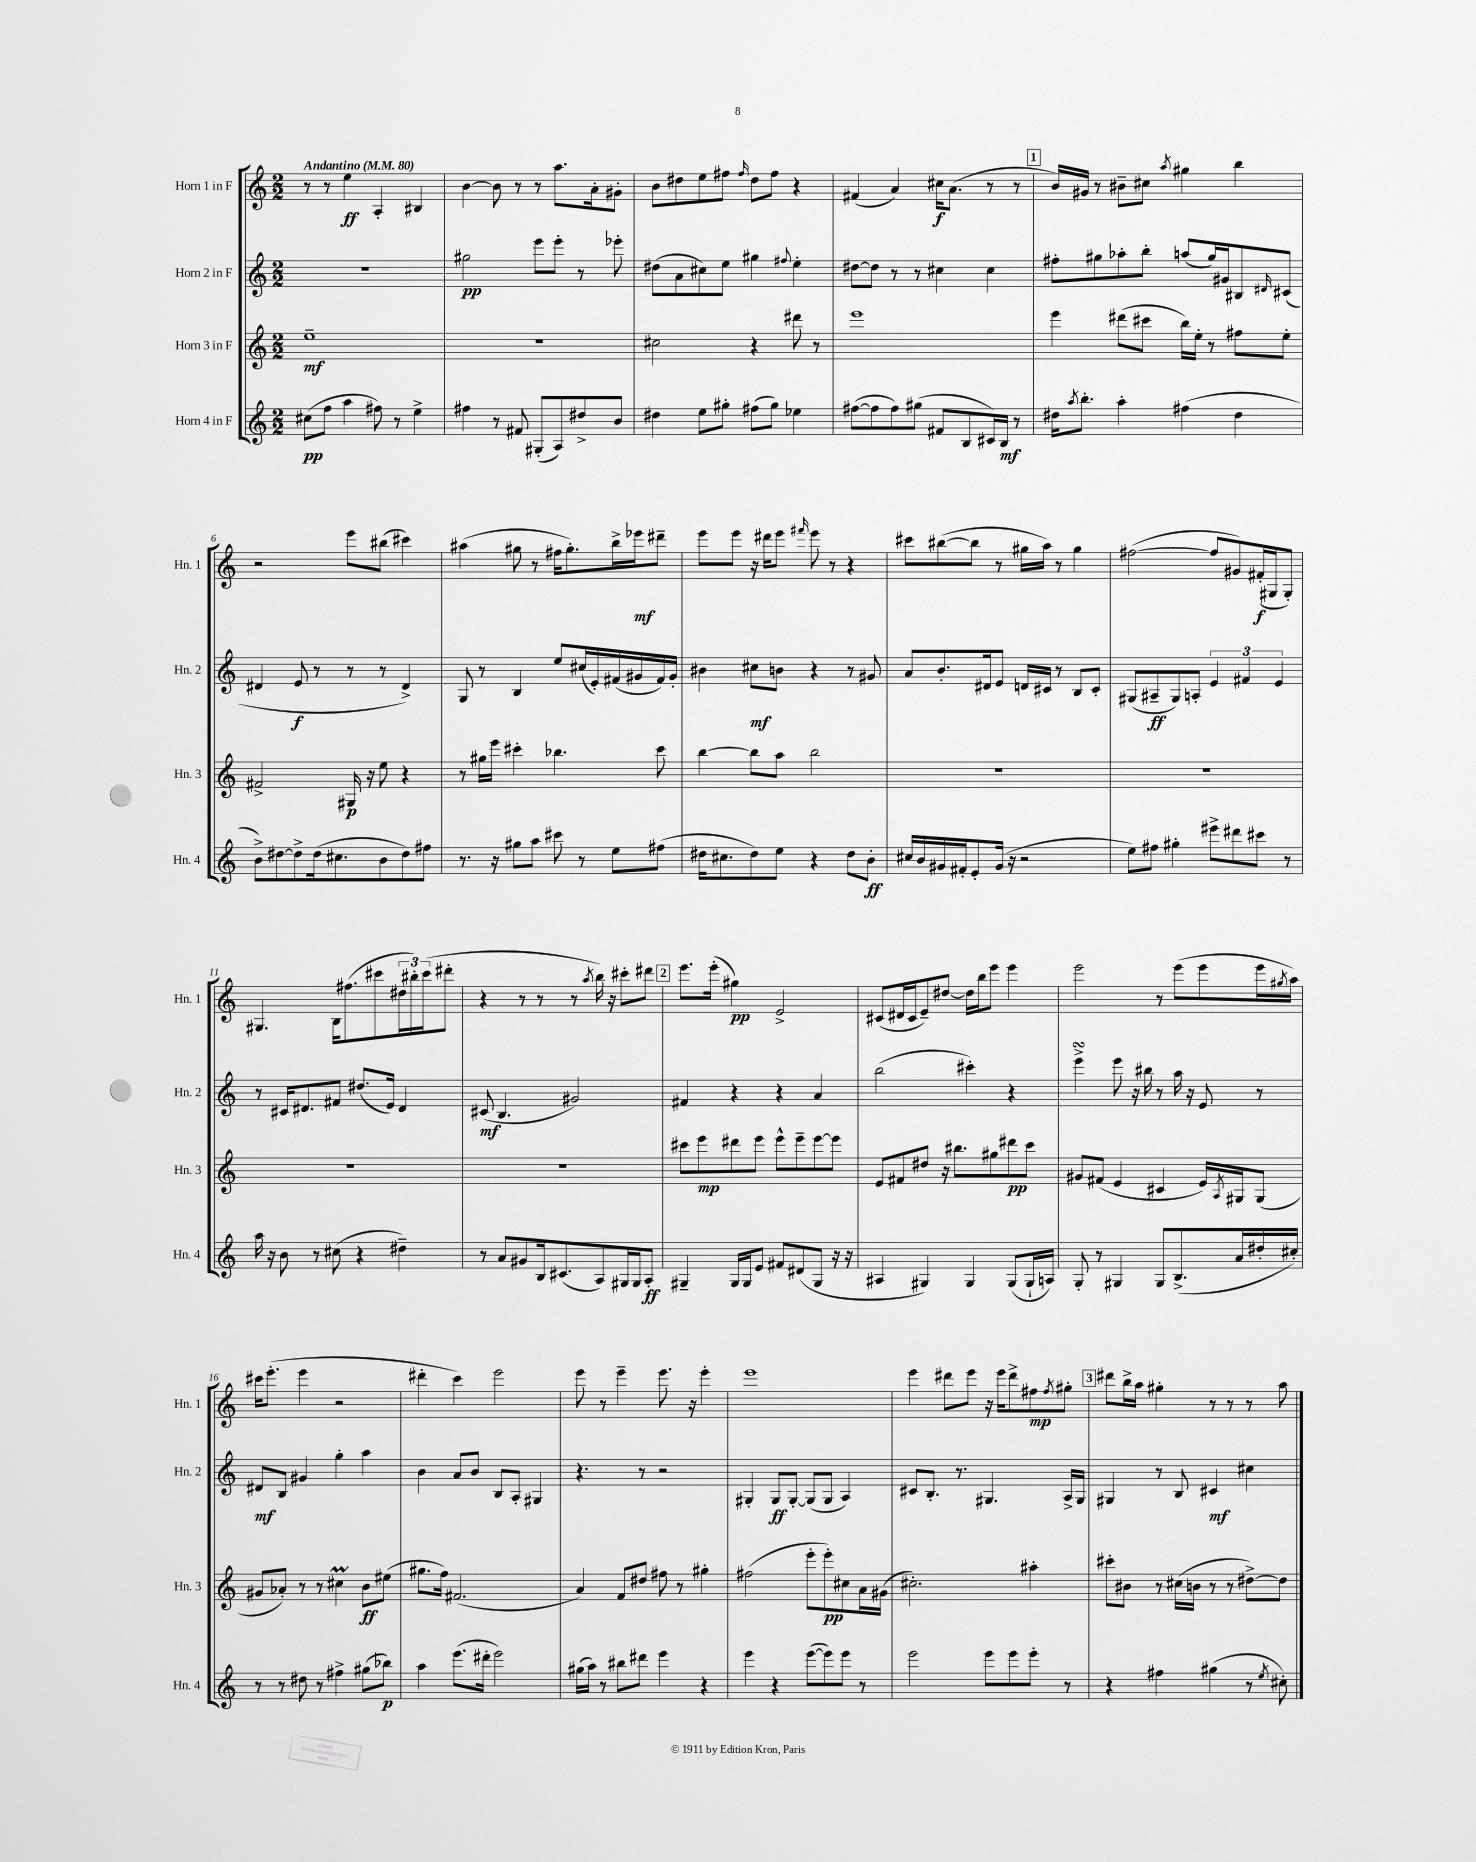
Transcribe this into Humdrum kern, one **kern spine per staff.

**kern	**kern	**kern	**kern
*staff4	*staff3	*staff2	*staff1
*clefG2	*clefG2	*clefG2	*clefG2
*k[]	*k[]	*k[]	*k[]
*M2/2	*M2/2	*M2/2	*M2/2
*MM80	*MM80	*MM80	*MM80
(8cc#	1ee~	1r	8r
8ff	.	.	8r
4aa	.	.	4ee
8ff#)	.	.	4A'
8r	.	.	.
4ee^	.	.	4B#
=	=	=	=
4ff#	1r	2gg#	[4b
8r	.	.	8b]
8f#	.	.	8r
(8G#'	.	8eee	8r
8A)	.	8eee'	8.aa
8dd#^	.	8r	.
.	.	.	16a'
8b	.	8eee-'	8g#'
=	=	=	=
4dd#	2cc#	(8dd#	8b
.	.	8a	8dd#
8ee	.	8cc#)	8ee
8gg#'	.	8ee	8ff#
.	.	.	16qqff#
(8ff#	4r	4gg#	8dd#
8gg#)	.	.	8ff#
.	.	8qqff#	.
4ee-	8ddd#	4ee'	4r
.	8r	.	.
=	=	=	=
([8ff#	1eee	[8dd#	(4f#
8ff#]	.	8dd#]	.
8ff#)	.	8r	4a)
(8gg#	.	8r	.
8f#	.	4cc#	16cc#
.	.	.	(8.a
8B	.	.	.
16c#)	.	4cc#	8r
16B	.	.	.
8r	.	.	8r
=	=	=	=
16dd#	4eee	8ff#'	16b)
8qaa	.	.	.
8.bb'	.	.	16g#
.	.	8gg#	8r
4aa'	(8ddd#	8aa-'	8b#~
.	8ccc#	8bb'	8cc#
.	.	.	8qaa
(4ff#	16bb)	(8aa	4gg#
.	16ee'	.	.
.	8r	16gg#)	.
.	.	16g#	.
4dd#	8ff#	8B#	4bb
.	.	16qqd#	.
.	8ee'	(8c#	.
=	=	=	=
8b^)	2f#^	4d#	2r
[8dd#	.	.	.
8dd#^]	.	8e	.
(16dd#	.	8r	.
8.cc#	.	.	.
.	16G#	8r	8eee
.	16r	.	.
8b	8ee	8r	(8bb#
8dd#)	4r	4d#^)	4ccc#)
8ff#	.	.	.
=	=	=	=
8.r	8r	8G	(4aa#
.	16gg#	8r	.
16r	16eee	.	.
8gg#	4ccc#'	4B	8gg#
8aa	.	.	8r
8ccc#	4.bb-	8ee	16ff#
.	.	.	8.gg#')
8r	.	(16cc#	.
.	.	16e')	.
8ee	.	(16f#	16bb^
.	.	16g#	16eee-
(8ff#	8ccc#	16f#)	8ddd#~
.	.	16g#'	.
=	=	=	=
16dd#	[4bb	4b#	8eee
8.cc#	.	.	.
.	.	.	8eee
8dd#)	8bb]	8cc#	16r
.	.	.	16ddd#
8ee	8aa	8b	8eee
.	.	.	16qqfff#
4r	2bb	4r	8eee
.	.	.	8r
8dd#	.	8r	4r
8b'	.	8g#	.
=	=	=	=
16cc#	1r	8a	8ccc#
16b	.	.	.
16g#	.	8.b'	([8bb#
16f#'	.	.	.
8e'	.	.	8bb#]
.	.	16d#	.
(16g#	.	8e	8r
16r	.	.	.
2r	.	16d	16gg#
.	.	16c#	16aa)
.	.	8r	8r
.	.	8B	4gg#
.	.	8c#'	.
=	=	=	=
8ee)	1r	(8G#	([2ff#
8ff#	.	8A#~	.
4gg#'	.	8G#)	.
.	.	8A'	.
8eee#^	.	6e	8ff#]
8ddd#	.	.	8g#)
.	.	6f#	.
8ccc#	.	.	(16f#'
.	.	.	16G#
.	.	6e	.
8r	.	.	8G#')
=	=	=	=
16aa	1r	8r	4.G#
16r	.	.	.
8b	.	16c#	.
.	.	8.d#	.
8r	.	.	.
(8cc#	.	8f#	16B
.	.	.	(8.ff#
4r	.	(8.dd#	.
.	.	.	8ccc#
.	.	16e)	.
4dd#~)	.	4d#	24dd#
.	.	.	24bb#')
.	.	.	(24ccc#
.	.	.	8ddd#'
=	=	=	=
8r	1r	(8c#	4r
8a	.	4.B	.
8g#	.	.	8r
16B	.	.	8r
(8.c#	.	.	.
.	.	2g#)	8r
.	.	.	8qaa
8A)	.	.	16bb)
.	.	.	16r
16G#	.	.	8ccc#'
16G#	.	.	.
8A'	.	.	8ddd#
=	=	=	=
4G#~	8ccc#	4f#	8.eee
.	8eee	.	.
.	.	.	(16eee'
16G#	8ddd#	4r	4gg#)
16G#	.	.	.
8e	8eee	.	.
8f#	8eee^^	4r	2e^
(8d#	8eee~	.	.
8G#	[8eee	4a	.
16r	8eee]	.	.
16r	.	.	.
=	=	=	=
4A#	8e	(2bb	(8c#
.	8f#	.	16d#
.	.	.	16c#
4G#)	8dd#	.	8e~)
.	16r	.	[8dd#
.	8.bb#	.	.
4G#	.	4ccc#')	16dd#]
.	.	.	16bb
.	8gg#	.	8eee
(8G#	8ddd#	4r	4eee
16G#`	8ccc	.	.
16A)	.	.	.
=	=	=	=
8G'	8g#	4eee^	2eee
8r	(8f#	.	.
4G#	4e	8eee	.
.	.	16r	.
.	.	16bb#	.
8G#	4c#	8r	8r
(8.B^	.	16aa	(8eee
.	.	16r	.
.	16e)	8e	8eee
.	8qA	.	.
16a	16G#	.	.
16dd#'	(8G#	8r	16eee
.	.	.	8qgg#
16cc#')	.	.	16aa)
=	=	=	=
8r	8g#	8d#	16ccc#
.	.	.	(8.eee'
8r	8a-')	8B	.
8dd#	8r	4g#	4eee
8r	8r	.	.
4ff#^	4cc#	4gg'	2r
(8gg#	8b	4aa	.
8bb-)	(8ee#	.	.
=	=	=	=
4aa	8.gg#	4b	4ddd#'
.	16ff)	.	.
(8.eee	(2.f#	8a	4ccc)
.	.	8b	.
16ddd#'	.	.	.
2eee)	.	8B	2eee
.	.	8A'	.
.	.	4G#	.
=	=	=	=
(16gg#	4a)	4.r	8eee
16aa)	.	.	.
8r	.	.	8r
8bb#	8f	.	4eee~
8ddd#	8dd#	8r	.
4eee	8ff#	2r	8.eee
.	8r	.	.
.	.	.	16r
4r	4gg#'	.	4eee'
=	=	=	=
4eee	(2ff#	4G#'	1eee
4r	.	8G#	.
.	.	[8G#'	.
([8eee	8eee'	(8G#]	.
8eee])	8eee')	8G#	.
8eee	8cc#	4A)	.
8r	16a	.	.
.	(16g#	.	.
=	=	=	=
2eee	2.cc#')	8c#	4eee
.	.	8.B'	.
.	.	.	8ddd#
.	.	8.r	.
.	.	.	8eee
8eee	.	4.G#	16r
.	.	.	16eee
8eee	.	.	8ddd#^
8eee'	4aa#'	.	8ff#
.	.	.	8qff#
8r	.	16A^	8gg#'
.	.	16G#	.
=	=	=	=
4r	8ccc#'	4G#	8ddd#
.	8b#	.	16bb^
.	.	.	16aa
4ff#	8r	8r	4gg#'
.	(16cc#	8B	.
.	16b	.	.
(4gg#	8r	4c#	8r
.	8r	.	8r
8r	[8dd#^)	4cc#	8r
8qee	.	.	.
8cc#')	8dd#]	.	8aa
==	==	==	==
*-	*-	*-	*-
